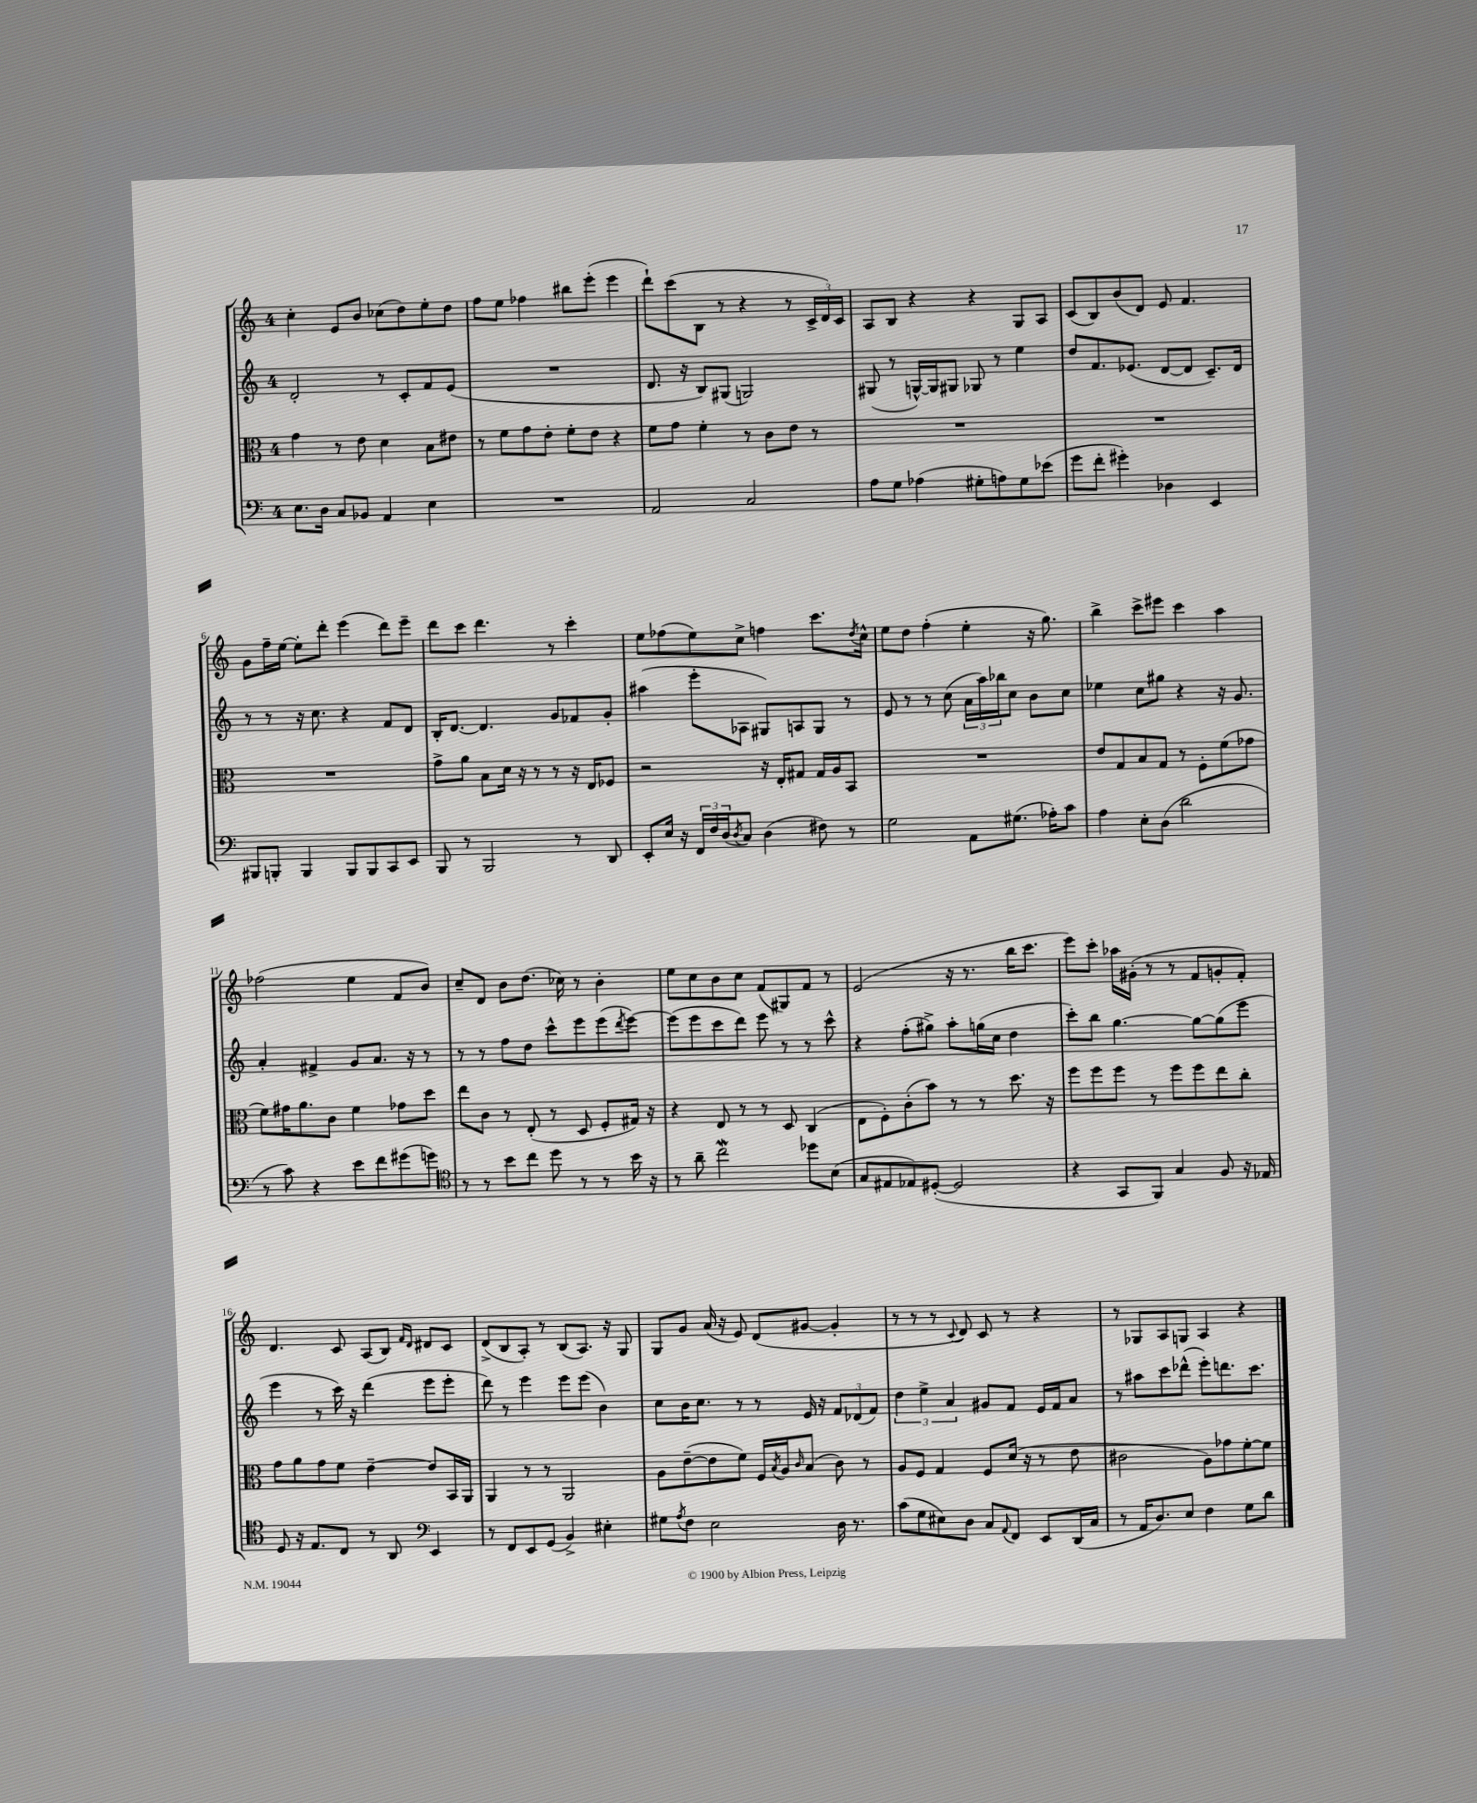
<<
\new StaffGroup <<
\new Staff = "s0" {
    \clef treble \key c \major \once \override Staff.TimeSignature.style = #'single-digit \time 4/4
    c''4-. e'8 b'8 ces''8( d''8) e''8-. d''8 |
    f''8 e''8 fes''4 bis''8 e'''8-.( e'''4 |
    d'''8-!) c'''8( b8 r8 r4 r8 \tuplet 3/2 { c'16-> d'16) c'16 } |
    a8 b8 r4 r4 g8 a8 |
    c'8( b8) b'8( d'8) e'8 f'4. |
    g'8 f''16-- e''16~ e''8-. d'''8-. e'''4( d'''8) e'''8-- |
    d'''8 c'''8 d'''4. r8 c'''4-. |
    e''8 fes''8( e''8) c''8-> f''4 c'''8. \acciaccatura { d''8 } c''16-^ |
    e''8 d''8 f''4-.( e''4-. r16 g''8.) |
    b''4-> c'''8-> eis'''8 c'''4 a''4 |
    fes''2( e''4 f'8 b'8) |
    c''8-- d'8 b'8 d''8.( ces''16) r8 b'4-. |
    e''8 c''8 b'8 c''8 f'8( gis8) f'8 r8 |
    e'2( r16 r8. b''16 c'''8. |
    e'''8) c'''8-. aes''16 gis'16-.( r8 r8 f'8 g'8-. f'8-.) |
    d'4. c'8 a8( b8) \grace { f'16 d'16 } dis'8 c'8 |
    d'8->( b8 a8-.) r8 b8( a8.) r16 g8 |
    g8 g'8 a'16( r16 e'8) d'8( gis'8~ gis'4-. |
    r8 r8 r8 \appoggiatura { c'8 } d'8) c'8 r8 r4 |
    r8 ges8 a8 g8 a4 r4 \bar "|." |
}
\new Staff = "s1" {
    \clef treble \key c \major \once \override Staff.TimeSignature.style = #'single-digit \time 4/4
    d'2-. r8 c'8-. f'8 e'8( |
    R1 |
    d'8. r16 b8) gis8( g2) |
    gis8( r8 g16~-^) g16 gis8 ges8 r8 e''4 |
    d''8 f'8. ees'8.( d'8~ d'8 c'8.--) d'16 |
    r8 r8 r16 c''8. r4 f'8 d'8 |
    b16-. d'8.~ d'4. g'8 fes'8 g'8-. |
    ais''4( e'''8-. aes8 gis8) a8 gis8 r8 |
    e'8 r8 r8 c''8( \tuplet 3/2 { a'16 a''16) bes''16 } c''8 b'8 c''8 |
    ees''4 c''8 gis''8 r4 r16 g'8. |
    a'4-. fis'4-> g'8 a'8. r16 r8 |
    r8 r8 f''8 d''8 c'''8-^ e'''8 e'''8( \acciaccatura { d'''8 } e'''8~) |
    e'''8( e'''8 c'''8 d'''8) e'''8 r8 r8 c'''8-^ |
    r4 f''8-.( gis''8->) a''8-. g''16( c''16 d''4 |
    c'''8-.) b''8 g''4.~ g''8~ g''8( e'''8 |
    e'''4 r8 c'''16) r16 d'''4( e'''8 e'''8-. |
    d'''8) r8 e'''4 e'''8 e'''8( b'4) |
    c''8 b'16 c''8. r8 r8 e'16 r16 \tuplet 3/2 { f'8 des'8( f'8) } |
    \tuplet 3/2 { d''4 e''4-> a'4 } gis'8 f'8 e'16 f'16 a'8 |
    r8 ais''8 c'''8 des'''8-^( e'''8-.) d'''8. c'''8. \bar "|." |
}
\new Staff = "s2" {
    \clef alto \key c \major \once \override Staff.TimeSignature.style = #'single-digit \time 4/4
    g'4 r8 e'8 d'4 b8 eis'8 |
    r8 f'8 g'8 e'8-. f'8-. e'8 r4 |
    f'8 g'8 f'4-. r8 c'8 e'8 r8 |
    R1 |
    R1 |
    R1 |
    g'8-> a'8 b8 d'16 r16 r8 r8 r16 e16 fes8 |
    r2 r16 e16-. gis8 gis16 a16 b,8 |
    R1 |
    e'8 g8 b8 g8 r8 f8-. f'8( ges'8 |
    f'8) gis'16 a'8. c'8 f'4 ges'8 d''8 |
    e''8 c'8 r8 e8-.( r8 d8 f8-. gis16) r16 |
    r4 e8 r8 r8 d8 c4( |
    e8 f8-.) c'8-.( b'8) r8 r8 d''8. r16 |
    f''8 f''8 f''8 r8 f''8 f''8 e''8 c''8-. |
    g'8 a'8 g'8 f'8 e'4~-- e'8 b,16 a,16 |
    a,4 r8 r8 a,2 |
    a8 e'8~--( e'8 f'8) f16 \acciaccatura { b8 } a16 \grace { c'16 } b8( c'8) r8 |
    a8 f8 g4 f8 d'16( r16 r8 e'8 |
    cis'2 a8) ges'8 f'8~-. f'8 \bar "|." |
}
\new Staff = "s3" {
    \clef bass \key c \major \once \override Staff.TimeSignature.style = #'single-digit \time 4/4
    e8. d16 c8 bes,8 a,4 e4 |
    R1 |
    a,2 c2 |
    a8 g8 aes4( gis8-. a8) gis8 ees'8( |
    g'8 f'8-. gis'4-.) des4 e,4 |
    bis,,8 b,,8-. b,,4 b,,8 b,,8 c,8 e,8 |
    b,,8 r8 b,,2 r8 d,8 |
    e,8-. e16 r16 \tuplet 3/2 { f,16 f16 d16( } \acciaccatura { d8 } c8) d4( fis8) r8 |
    g2 a,8 gis8.( aes16-.) c'8 |
    a4 e8-. d8( d'2 |
    r8 c'8) r4 e'8 f'8 gis'8( g'8) |
    \clef tenor r8 r8 b'8 c''8 d''8 r8 r8 b'16 r16 |
    r8 a'8-- c''2\mordent des''8 b8( |
    g8 eis8 ees8) dis8~-.( dis2 |
    r4 g,8 f,8) g4 f8 r16 ees16 |
    d8 r16 e8. c8 r8 a,8 \clef bass e,4 |
    r8 f,8 e,8 g,8( b,4->) eis4-. |
    gis8 \acciaccatura { a8 } f8 e2 d16 r8. |
    c'8( g8 eis8) d8 c8 \appoggiatura { a,8 } f,8 e,8 d,16( c16 |
    r8 a,16 d8.) e8 f4 g8 d'8 \bar "|." |
}
>>
>>
